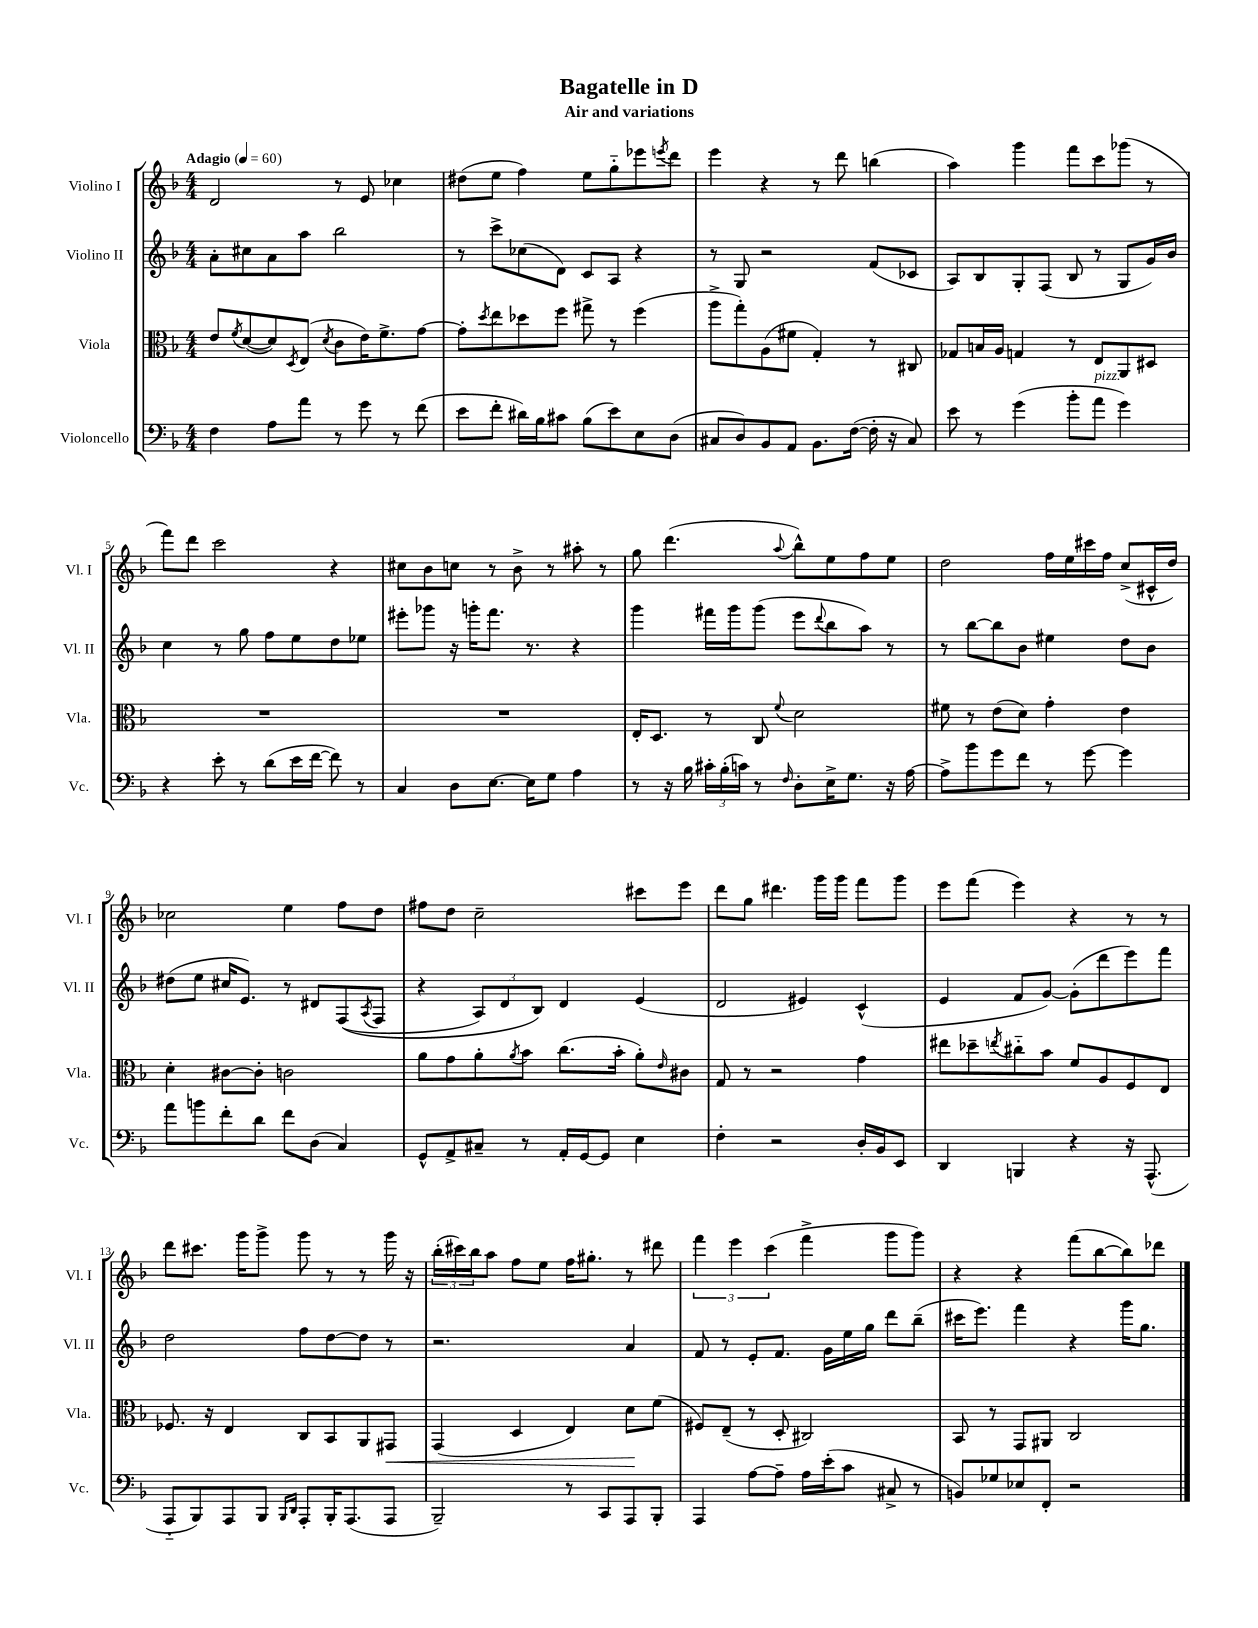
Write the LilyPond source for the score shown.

\header { title = "Bagatelle in D" subtitle = "Air and variations" }
<<
\new StaffGroup <<
\new Staff = "s0" \with { instrumentName = "Violino I" shortInstrumentName = "Vl. I" } {
    \clef treble \key f \major \numericTimeSignature \time 4/4 \tempo "Adagio" 4 = 60
    d'2 r8 e'8 ces''4 |
    dis''8( e''8 f''4) e''8 g''8-_ ees'''8 \acciaccatura { e'''8 } d'''8 |
    e'''4 r4 r8 d'''8 b''4( |
    a''4) g'''4 f'''8 c'''8 ges'''8( r8 |
    f'''8) d'''8 c'''2 r4 |
    cis''8 bes'8 c''8 r8 bes'8-> r8 ais''8-. r8 |
    g''8 d'''4.( \appoggiatura { a''8 } bes''8-^) e''8 f''8 e''8 |
    d''2 f''16 e''16 cis'''16 f''16 c''8->( cis'16-^ d''16) |
    ces''2 e''4 f''8 d''8 |
    fis''8 d''8 c''2-- cis'''8 e'''8 |
    d'''8 g''8 dis'''4. g'''16 g'''16 f'''8 g'''8 |
    e'''8 f'''8( e'''4) r4 r8 r8 |
    d'''8 cis'''8. g'''16 g'''8-> g'''8 r8 r8 g'''16 r16 |
    \tuplet 3/2 { bes''16-.( cis'''16) bes''16 } a''8 f''8 e''8 f''16 gis''8.-. r8 dis'''8 |
    \tuplet 3/2 { f'''4 e'''4 c'''4( } f'''4-> g'''8 g'''8) |
    r4 r4 f'''8( bes''8~ bes''8) des'''8 \bar "|." |
}
\new Staff = "s1" \with { instrumentName = "Violino II" shortInstrumentName = "Vl. II" } {
    \clef treble \key f \major \numericTimeSignature \time 4/4
    a'8-. cis''8 a'8 a''8 bes''2 |
    r8 c'''8-> ces''8( d'8) c'8 a8 r4 |
    r8 g8 r2 f'8( ces'8 |
    a8) bes8 g8-. f8( bes8 r8 g8 g'16) bes'16 |
    c''4 r8 g''8 f''8 e''8 d''8 ees''8 |
    eis'''8-. ges'''8 r16 g'''16-. f'''8. r8. r4 |
    g'''4 fis'''16 g'''16 g'''8( e'''8 \appoggiatura { d'''8 } bes''8 a''8) r8 |
    r8 bes''8~ bes''8 bes'8 eis''4 d''8 bes'8 |
    dis''8( e''8 cis''16 e'8.) r8 dis'8 f8(\( \acciaccatura { a8 } f8 |
    r4 \tuplet 3/2 { a8) d'8 bes8\) } d'4 e'4( |
    d'2 eis'4) c'4-^( |
    e'4 f'8 g'8~) g'8-.( d'''8 e'''8) f'''8 |
    d''2 f''8 d''8~ d''8 r8 |
    r2. a'4 |
    f'8 r8 e'8-. f'8. g'16 e''16 g''16 d'''8 bes''8--( |
    cis'''16 e'''8.) f'''4 r4 g'''16 g''8. \bar "|." |
}
\new Staff = "s2" \with { instrumentName = "Viola" shortInstrumentName = "Vla." } {
    \clef alto \key f \major \numericTimeSignature \time 4/4
    e'8 \acciaccatura { f'8 } d'8~( d'8) \acciaccatura { d8 } e8( \acciaccatura { d'8 } c'8 e'16) f'8.-> g'8~ |
    g'8-. \acciaccatura { d''8 } e''8 des''8 f''8 gis''8-> r8 f''4( |
    a''8-> g''8-.) a8( fis'8 g4-.) r8 cis8 |
    ges8 b16 a16 g4 r8 e8 a,8 dis8 |
    R1 |
    R1 |
    e16-. d8. r8 c8 \appoggiatura { f'8 } d'2 |
    fis'8 r8 e'8( d'8) g'4-. e'4 |
    d'4-. cis'8~ cis'8-. c'2 |
    a'8 g'8 a'8-. \acciaccatura { a'8 } bes'8 c''8.( bes'16-. a'8-.) \grace { e'16 } cis'8 |
    g8 r8 r2 g'4 |
    eis''8 des''8-- \acciaccatura { e''8 } cis''8-_ bes'8 f'8 a8 f8 e8 |
    fes8. r16 e4 c8 bes,8 a,8 gis,8\< |
    g,4( d4 e4) d'8\! f'8( |
    fis8) e8--( r8 d8-. cis2) |
    bes,8 r8 g,8 ais,8 c2 \bar "|." |
}
\new Staff = "s3" \with { instrumentName = "Violoncello" shortInstrumentName = "Vc." } {
    \clef bass \key f \major \numericTimeSignature \time 4/4
    f4 a8 a'8 r8 g'8 r8 f'8( |
    e'8 f'8-. dis'16) bes16 cis'8 bes8( e'8) e8 d8( |
    cis8 d8) bes,8 a,8 bes,8. f16~( f16-. r16 cis8) |
    e'8 r8 g'4( bes'8-. a'8^\markup { \italic "pizz." } g'4) |
    r4 e'8-. r8 d'8( e'16 f'16~ f'8) r8 |
    c4 d8 e8.~ e16 g8 a4 |
    r8 r16 bes16 \tuplet 3/2 { cis'16-. bes16-.( c'16) } r8 \grace { f16 } d8-. e16-> g8. r16 a16~ |
    a8-> bes'8 g'8 f'8 r8 g'8~ g'4 |
    a'8 b'8 f'8-. d'8 f'8 d8( c4) |
    g,8-^ a,8-> cis8-- r8 a,16-. g,16~ g,8 e4 |
    f4-. r2 d16-. bes,16 e,8 |
    d,4 b,,4 r4 r16 a,,8.-^( |
    a,,8-_ bes,,8) a,,8 bes,,8 \grace { bes,,16 d,16 } a,,8-. bes,,16-. a,,8.( a,,8 |
    bes,,2--) r8 c,8 a,,8 bes,,8-. |
    a,,4 a8~ a8-- a16 e'16-.( c'8 cis8-> r8 |
    b,8) ges8 ees8 f,8-. r2 \bar "|." |
}
>>
>>
